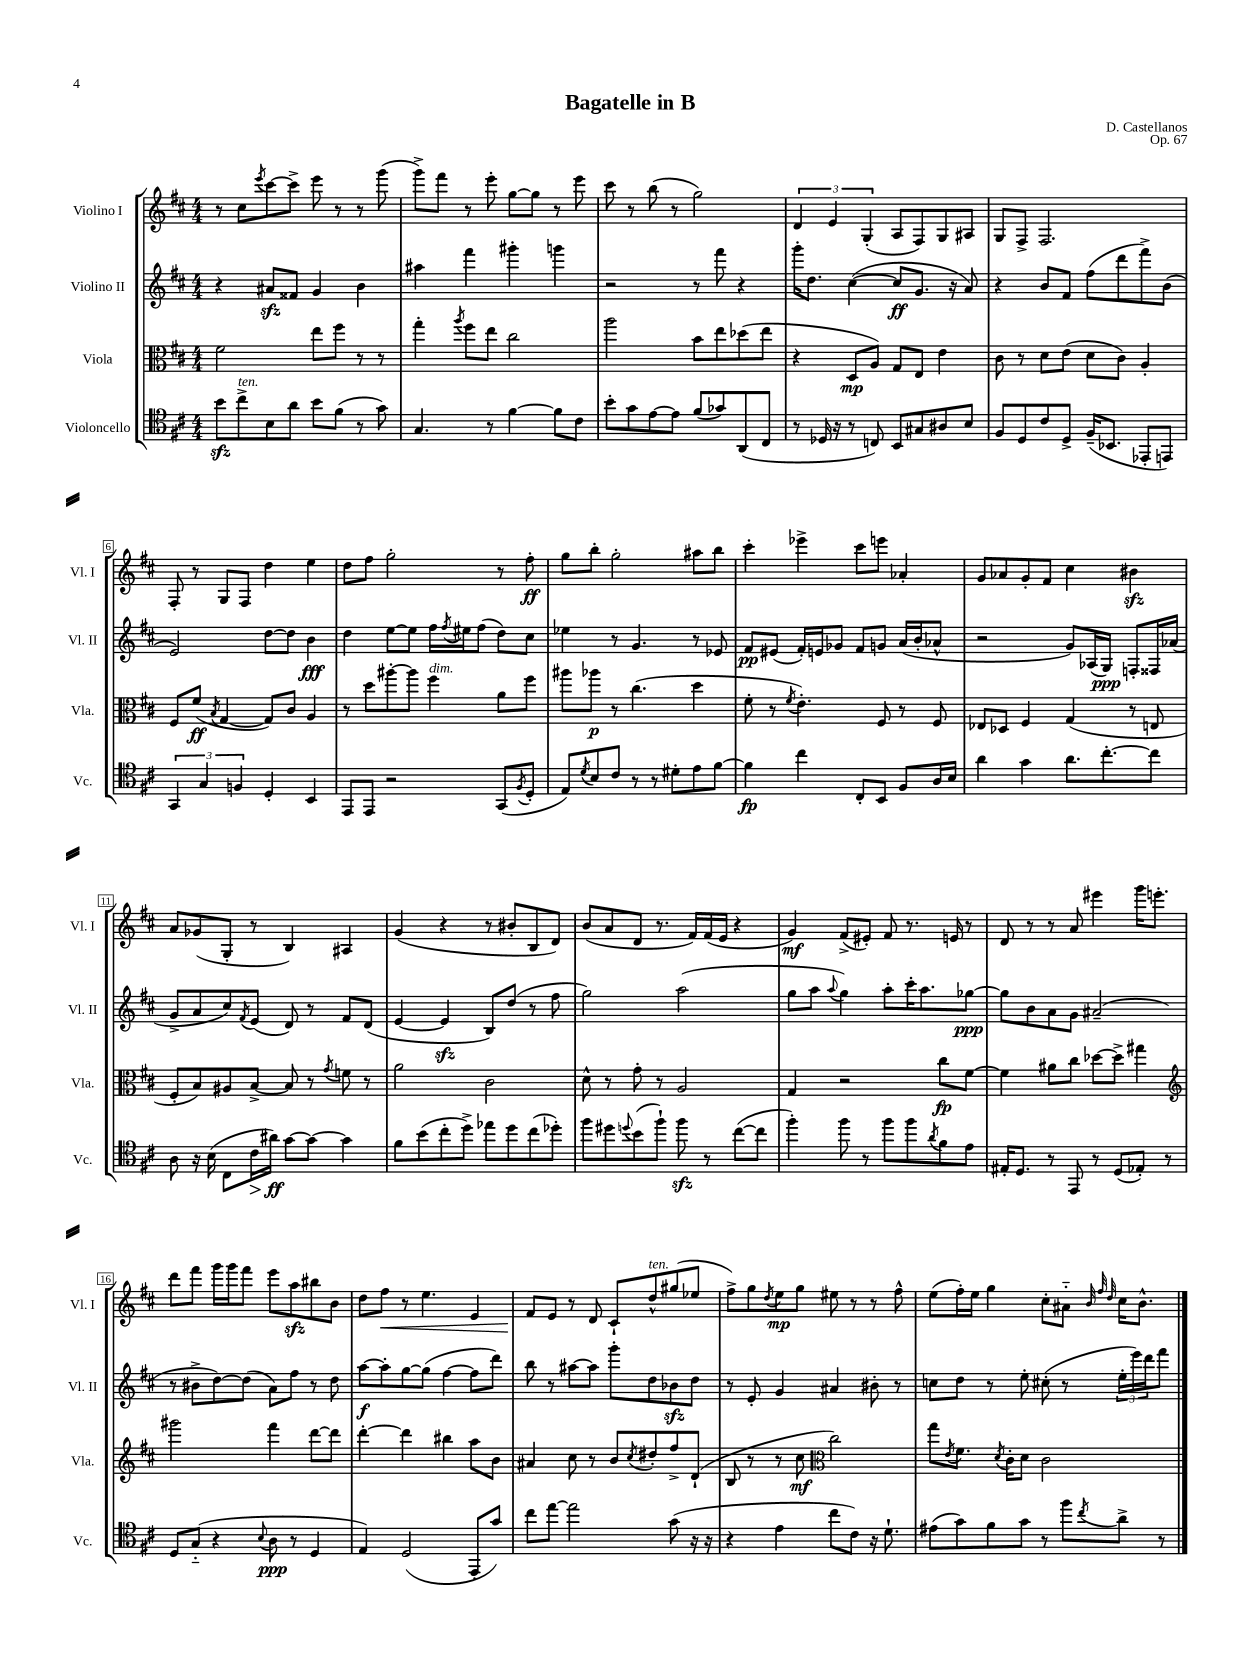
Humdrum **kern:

**kern	**kern	**kern	**kern
*staff4	*staff3	*staff2	*staff1
*clefC4	*clefC3	*clefG2	*clefG2
*k[f#c#]	*k[f#c#]	*k[f#c#]	*k[f#c#]
*M4/4	*M4/4	*M4/4	*M4/4
8b	2f#	4r	8r
8cc#^	.	.	8cc#
.	.	.	8qeee
8B	.	8a#	[8ccc#
8a	.	8f##	8ccc#^]
8b	8ee	4g	8eee
(8f#	8ff#	.	8r
8r	8r	4b	8r
8g)	8r	.	(8ggg
=	=	=	=
4.G	4gg'	4aa#	8ggg^)
.	.	.	8fff#
.	8qaa	.	.
.	8ff#	4fff#	8r
8r	8ee	.	8eee'
[4f#	2cc#	4ggg#'	[8gg
.	.	.	8gg]
8f#]	.	4ggg	8r
8c#	.	.	8eee
=	=	=	=
8b'	2aa	2r	8ccc#
8g	.	.	8r
[8e	.	.	(8bb
8e]	.	.	8r
(8f#	8b	8r	2gg)
8g-)	8ee	8fff#	.
(8AA	(8dd-	4r	.
8C#	8ee	.	.
=	=	=	=
8r	4r	16ggg'	6d
.	.	8.dd	.
16D-	.	.	.
.	.	.	6e
16r	.	.	.
8r	8D	([4cc#	.
.	.	.	(6G'
8C)	8A)	.	.
8BB	8G	8cc#]	8A
8G#	8E	8.g	8F#)
8A#	4e	.	8G
.	.	16r	.
8B	.	8a)	8A#
=	=	=	=
8F#	8c#	4r	8G
8D	8r	.	8F#^
8c#	8d	8b	2.F#
8D^	(8e	8f#	.
(16F#~	8d	(8ff#	.
8.BB-	.	.	.
.	8c#)	8ddd	.
8EE-'	4A'	8fff#^)	.
8EE)	.	(8b	.
=	=	=	=
6GG	8F#	2e)	8F#'
.	(8f#	.	8r
6G	.	.	.
.	8qB	.	.
.	[4G	.	8G
6F	.	.	.
.	.	.	8F#
4D'	8G])	[8dd	4dd
.	8c#	8dd]	.
4BB	4A	4b	4ee
=	=	=	=
8EE	8r	4dd	8dd
8EE	8dd	.	8ff#
2r	[8aa#'	[8ee	2gg'
.	8aa#]	8ee]	.
.	4ff#	16ff#	.
.	.	8qff#	.
.	.	16ee#	.
.	.	(8ff#	.
(8GG	8a	8dd)	8r
8qF#	.	.	.
8D'	8ff#	8cc#	8ff#'
=	=	=	=
8E)	8aa#	4ee-	8gg
8qd	.	.	.
8B	8aa-	.	8bb'
8c#	8r	8r	2gg'
8r	(4.cc#	4.g	.
8r	.	.	.
8d#'	.	.	.
8e	4dd	8r	8aa#
[8f#	.	8e-	8bb
=	=	=	=
4f#]	8f#'	8f#	4ccc#'
.	8r	(8e#	.
.	8qf#	.	.
4cc#	4.e')	16f#')	4eee-^
.	.	16e	.
.	.	8g-	.
8C#'	.	8f#	8ccc#
8BB	8F#	8g	8eee
8F#	8r	(16a	4a-'
.	.	16b'	.
16A	8F#	8a-^^	.
16B	.	.	.
=	=	=	=
4a	8E-	2r	8g
.	8D-	.	8a-
4g	4F#	.	8g'
.	.	.	8f#
8.a	(4G	8g)	4cc#
.	.	(16A-	.
[8.cc#'	.	16G)	.
.	8r	8F'	4b#
8cc#]	8E	16F##	.
.	.	(16a-	.
=	=	=	=
8A	8F#'	8g^	8a
16r	8B)	8a	(8g-
(16B	.	.	.
8C#	8A#	8cc#)	8G'
.	.	8qf#	.
16c#	[8B^	(8e	8r
16a#)	.	.	.
[8g	8B]	8d)	4B)
8g_	8r	8r	.
.	8qg	.	.
4g]	8f	8f#	4A#
.	8r	(8d	.
=	=	=	=
8f#	2a	[4e	(4g
(8b	.	.	.
8cc#'	.	4e]	4r
8dd^)	.	.	.
8ee-	2c#	8B)	8r
8dd	.	(8dd	8b#'
(8cc#	.	8r	8B
8dd-')	.	8ff#	8d)
=	=	=	=
8ff#	8d^^	2gg)	(8b
8dd#	8r	.	8a
8qqdd	.	.	.
(8b	8g'	.	8d
8ff#`)	8r	.	8.r
8ff#	2A	(2aa	.
.	.	.	16f#)
8r	.	.	(16f#
.	.	.	16e
([8cc#	.	.	4r
8cc#]	.	.	.
=	=	=	=
4ff#')	4G	8gg	4g)
.	.	8aa	.
.	.	8qqaa	.
8ff#	2r	4gg)	(8f#^
8r	.	.	8e#')
8ff#	.	8aa'	8f#
8ff#	.	16ccc#'	8.r
.	.	8.aa	.
8qa	.	.	.
8f#	8cc#	.	.
.	.	.	16e
8e	[8f#	[8gg-	8r
=	=	=	=
16E#'	4f#]	8gg-]	8d
8.D	.	.	.
.	.	8b	8r
8r	8a#	8a	8r
8EE	8cc#	8g	8a
8r	[8dd-	(2a#~	4eee#
(8D	8dd-^]	.	.
8E-')	4gg#	.	16ggg
.	.	.	8.eee'
8r	.	.	.
=	=	=	=
*	*clefG2	*	*
8D	2ggg#	8r	8ddd
(8G'~	.	8b#^	8fff#
4r	.	[8dd)	16ggg
.	.	.	16ggg
.	.	(8dd]	8fff#
8qqB	.	.	.
8A	4fff#	8a)	8eee
8r	.	8ff#	8aa
4D	[8ddd	8r	8bb#
.	8ddd]	8dd	8b
=	=	=	=
4E)	[4ddd'	[8aa	8dd
.	.	8aa']	8ff#
(2D	4ddd]	[8gg	8r
.	.	(8gg]	4.ee
.	4bb#	[4ff#	.
8EE'	8aa	8ff#]	4e
8g)	8b	8ddd)	.
=	=	=	=
8cc#	4a#	8bb	8f#
[8ee	.	8r	8e
2ee]	8cc#	[8aa#	8r
.	8r	8aa#]	8d
.	8b	8ggg'	8c#`
.	8qcc#	.	.
.	8dd#'	8dd	8dd^^
(8g	8ff#^	8b-	(8gg#
16r	(8d`	8dd	8ee-
16r	.	.	.
=	=	=	=
4r	8B	8r	8ff#^)
.	8r	8e'	8gg
.	.	.	8qdd
4e	8r	4g	8ee
.	8cc#	.	8gg
*	*clefC3	*	*
8cc#	2cc#)	4a#	8ee#
8c#)	.	.	8r
16r	.	8b#'	8r
8.d`	.	.	.
.	.	8r	8ff#^^
=	=	=	=
(8e#	8gg	8cc	(8ee
.	8qe	.	.
8g)	8.f#	8dd	16ff#')
.	.	.	16ee
8f#	.	8r	4gg
.	8qd	.	.
.	16c#'	.	.
8g	8d	8ee'	.
8r	2c#	(8cc#'	8cc#'
8ff#	.	8r	8a#'~
.	.	.	32qqb
.	.	.	32qqff#
8qcc#	.	.	32qqdd
8a^	.	24ee'	16cc#
.	.	24eee)	.
.	.	.	8.b^^
.	.	24ddd	.
8r	.	8fff#	.
==	==	==	==
*-	*-	*-	*-
